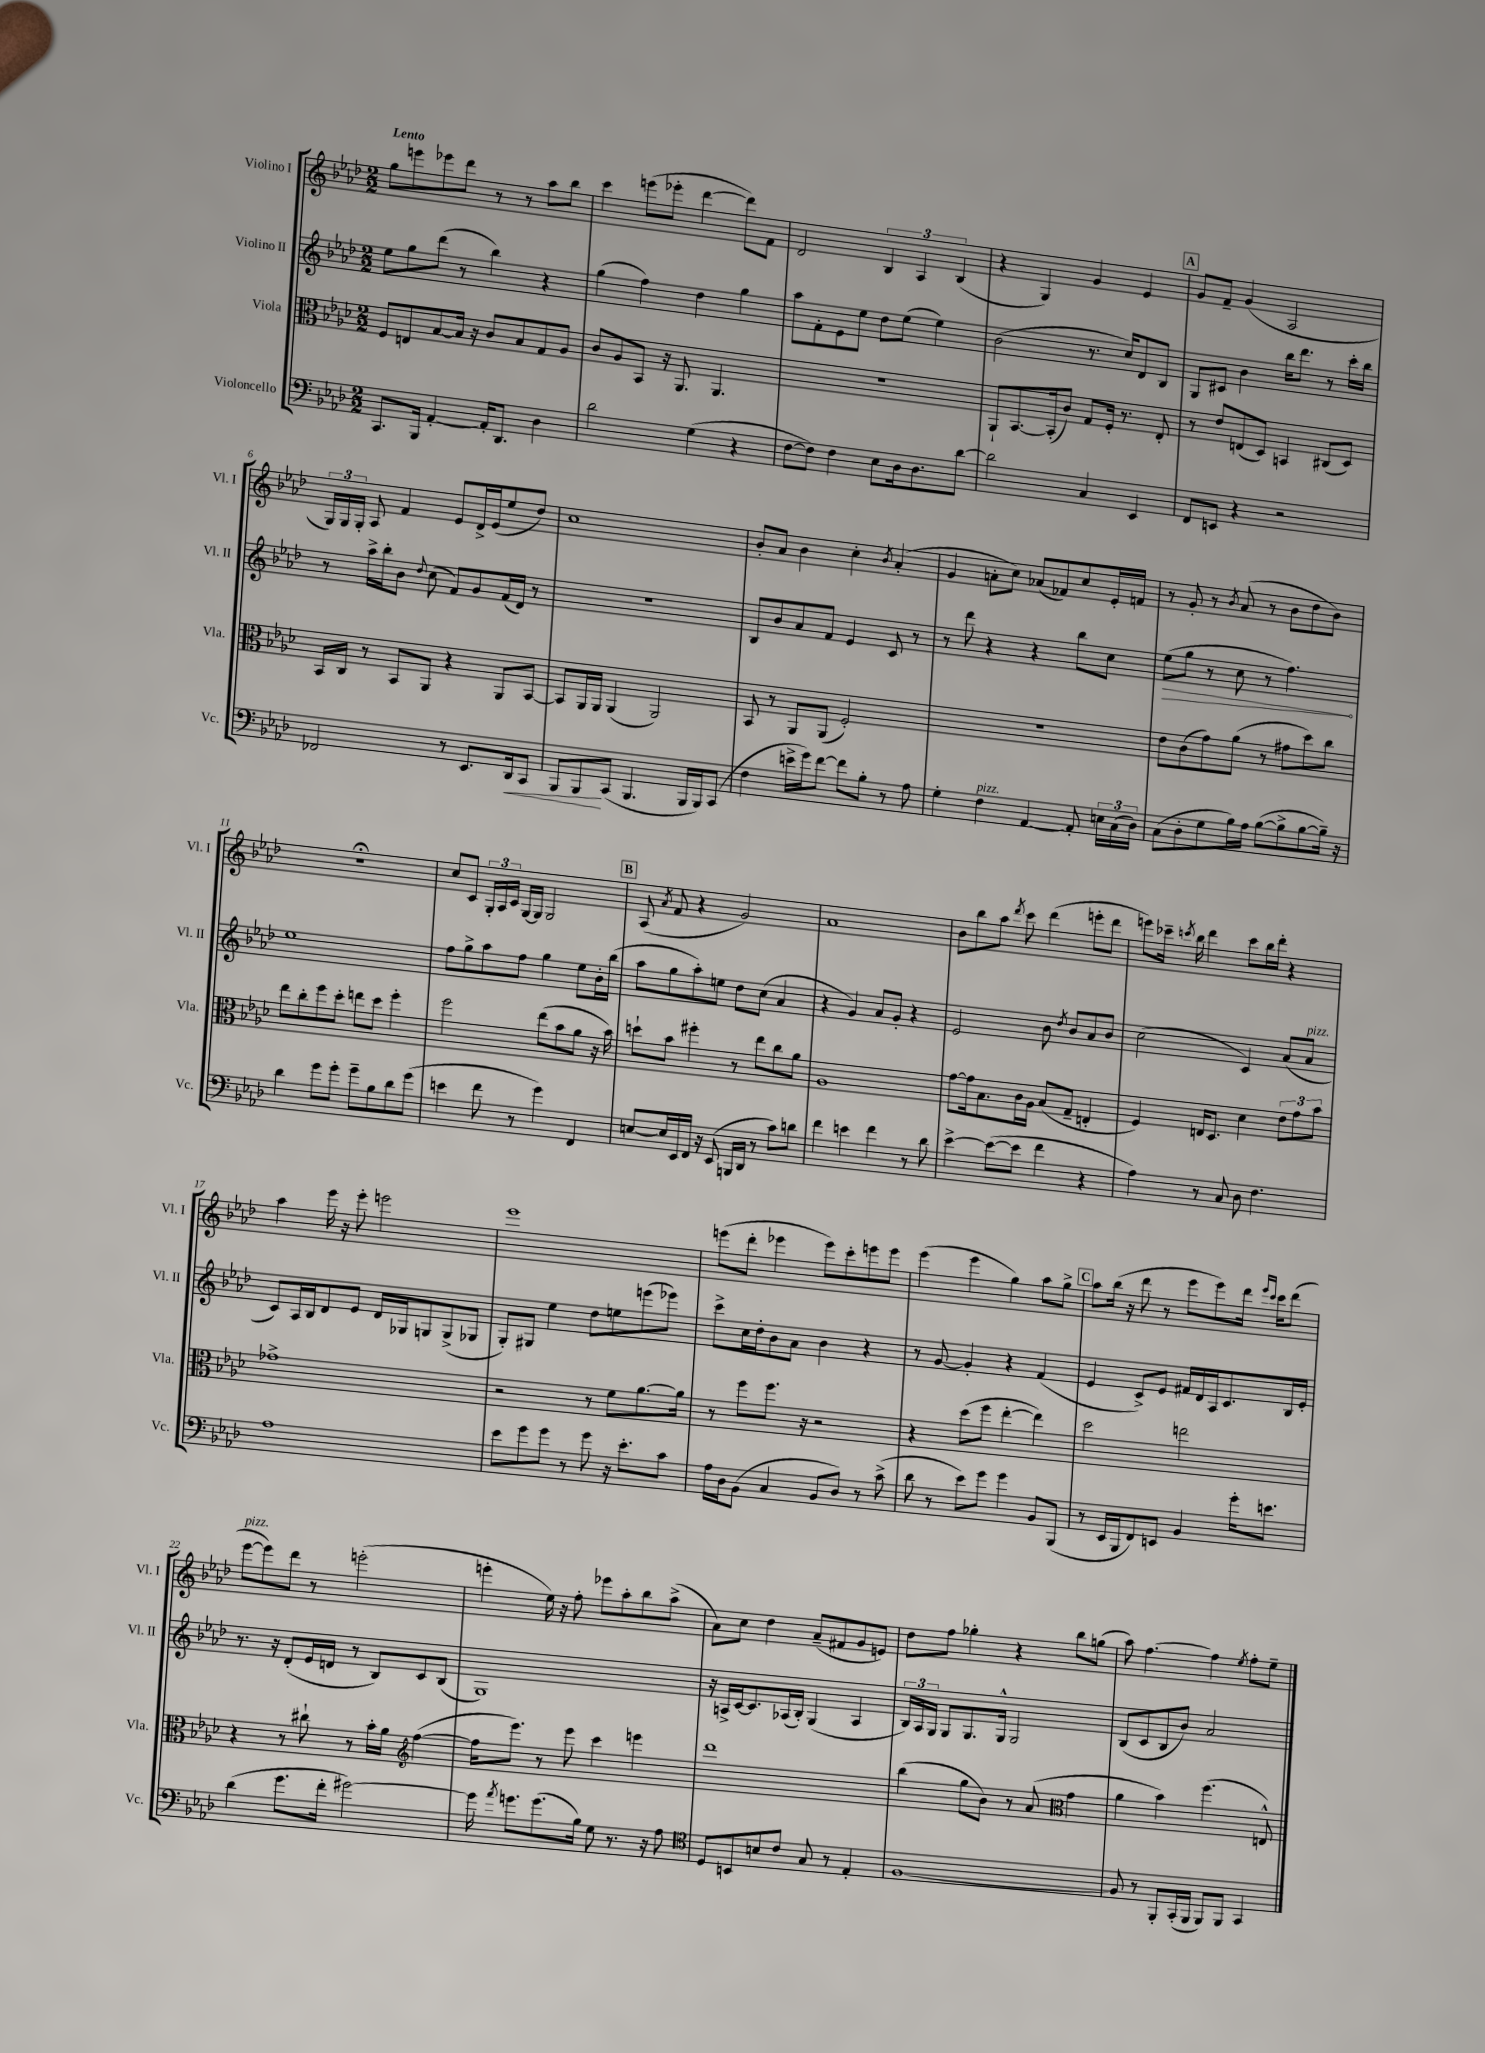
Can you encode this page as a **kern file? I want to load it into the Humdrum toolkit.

**kern	**kern	**kern	**kern
*staff4	*staff3	*staff2	*staff1
*clefF4	*clefC3	*clefG2	*clefG2
*k[b-e-a-d-]	*k[b-e-a-d-]	*k[b-e-a-d-]	*k[b-e-a-d-]
*M2/2	*M2/2	*M2/2	*M2/2
8.CC/L	8F/L	8ee-\L	8gg\L
.	8E/	8gg\	8eee\
16BBB-/Jk	.	.	.
[4AA-'/	[8B-/	(8ddd-\J	8eee-\
.	16B-/]Jk	8r	8ddd-\J
.	16r	.	.
16AA-'/]LK	8c/L	4bb-\)	8r
8.DD-/J	.	.	.
.	8B-/	.	8r
4D-\	8G/	4r	8aa-\L
.	8A-/J	.	8bb-\J
=	=	=	=
2d-\	8c/L	(4gg\	4ccc\
.	8A-/	.	.
.	8BB-/J	4ff\)	(8eee\L
.	16r	.	8eee-'\J
.	8.AA-/	.	.
(4G\	.	4dd-\	[4ddd-\
.	4.AA-/	.	.
4r	.	4gg\	8ddd-\]L)
.	.	.	8f\J
=	=	=	=
[8F\L	1r	8aa-\L	2d-/
8F\]J)	.	8f'\	.
4F\	.	8e-\	.
.	.	8ee-\J	.
8E-\L	.	8dd-\L	6B-/
16D-\k	.	(8ee-\J	.
.	.	.	6A-/
8.D-\	.	.	.
.	.	4ee-\)	.
.	.	.	(6B-/
[8d-\J	.	.	.
=	=	=	=
2d-\]	8AA-`/L	(2b-\	4r
.	[8.BB-/	.	.
.	.	.	4G/)
.	(16BB-'/]k	.	.
.	8c/J)	.	.
4C/	8G/L	8.r	4g/
.	16F'/Jk	.	.
.	8.r	16cc/LK)	.
4EE-/	.	8d-/	4e-/
.	8E-'/	8B-/J	.
=	=	=	=
8FF/L	8r	8G/L	8g/L
8EE/J	8e-/L	8c#/J	8f~/J
4r	(8E/	4b-\	(4g/
.	8D-/J)	.	.
2r	4BB/	16bb-\LK	2A-/
.	.	8.ddd-\J	.
.	(8C#/L	8r	.
.	8D-/J)	16ccc'\LL	.
.	.	16bb-\JJ	.
=	=	=	=
2FF-/	16BB-/LL	8r	24G/LL)
.	.	.	24G/
.	16C/JJ	.	.
.	.	.	24G'/JJ
.	8r	16aa-^\LL	8A-/
.	.	16bb-'\J	.
.	8BB-/L	8b-\J	4f/
.	.	8qqdd-/	.
.	8AA-/J	(8cc\	.
8r	4r	8f/L)	8e-/L
8.EE-/L	.	8g/	16d-^/L
.	.	.	(16e-/J
.	8AA-/L	(16f/L	8ee-/
16DD-/k	.	16d-/JJ)	.
8CC/J	[8BB-/J	8r	8dd-/J)
=	=	=	=
8BBB-/L	8BB-/]L	1r	1cc
8BBB-/	16AA-/L	.	.
.	16AA-/JJ	.	.
(8CC/J	(4AA-/	.	.
4.BBB-/	.	.	.
.	2AA-/)	.	.
16BBB-/LL	.	.	.
16BBB-/J)	.	.	.
(8CC/J	.	.	.
=	=	=	=
4F\	8BB-/	8B-/L	8b-'/L
.	8r	8b-/	8a-/J
16e^\LL	8AA-/L	8a-/	4b-\
16g\J)	.	.	.
[8f\J	(8AA-/J	8f/J	.
8f\]L	2F'/)	4e-/	4cc'\
8B-'\J	.	.	.
.	.	.	8qb-/
8r	.	8c/	(4a-'/
8A-\	.	8r	.
=	=	=	=
4G'\	1r	8r	4g/
.	.	8ddd-\	.
4F\	.	4r	8a'\L
.	.	.	8cc\J)
[4AA-/	.	4r	(8a-/L
.	.	.	8f-/)
8AA-'/]	.	8bb-\L	8cc/
24E\LL	.	8cc\J	16e-'/L
(24C\	.	.	.
.	.	.	16f/JJ
24D-\JJ)	.	.	.
=	=	=	=
(8C\L	8e-\L	(8ee-\L	8r
8D-'\	(8c\	8gg\J	8g'/
8G\	8g\)	8r	8r
.	.	.	8qb-/
16B-\L)	(8a-\J	8cc\	(8a-/
16A-\JJ	.	.	.
([8B-\L	8r	8r	8r
8B-^\]	8g#\L	4.ff\)	8b-\L
[8B-\	8dd-\)	.	8dd-\
16B-~\]Jk)	8cc\J	.	8b-\J)
16r	.	.	.
=	=	=	=
4d-\	8ee-\L	1ee-	1r;
.	8cc'\	.	.
8g\L	8ff\	.	.
8g'\J	8dd-'\J	.	.
8g~\L	8ee\L	.	.
8B-\	8dd-\J	.	.
8d-\	4ff'\	.	.
(8g\J	.	.	.
=	=	=	=
4e\	2ff\	8ff\L	8cc/L
.	.	8gg^\	8c/J
8f\	.	8aa-\	24G'/LL
.	.	.	24A-/
.	.	.	24c/JJ
8r	.	8ff\J	[16G/LL
.	.	.	16G/]JJ
4g\)	(8ee-\L	4gg\	2G/
.	8b-\	.	.
4FF/	8a-\J	8ee-\L	.
.	16r	16b-'\L	.
.	16b-\)	(16bb-\JJ	.
=	=	=	=
[8E/L	8dd`\L	8aa-\L	(8A-/
.	.	.	8qa-/
16E/]L	8b-\J	8gg\	8f/
16EE-/	.	.	.
16FF/JJ	4ff#'\	8aa-'\)	4r
16r	.	.	.
(8EE-/	.	8ee\J	.
16BBB/LL	8r	8dd-\L	2g/)
16DD-/JJ	.	.	.
8r	8ee-\L	(8cc\J	.
8c\L)	8cc\	4a-/	.
8d\J	8a-\J	.	.
=	=	=	=
4f\	1A-	4r	1a-
4e\	.	4g/)	.
4f\	.	8a-/L	.
.	.	8g'/J	.
8r	.	4r	.
8d-\	.	.	.
=	=	=	=
[4e-^\	[8g\L	2e-/	8b-\L
.	16g\]k	.	8bb-\
.	8.B-\	.	.
(8e-\_L	.	.	8aa-\J
.	.	.	8qddd-/
8e-\]J	16c\L	.	8ccc\
.	16A-\JJ	.	.
4f\	(8B-/L	8b-\	(4ddd-\
.	.	8qdd-/	.
.	8G~/J	8b-/L	.
4r	4E'/	8a-/	8eee'\L
.	.	8b-/J	8ddd-\J
=	=	=	=
4A-\)	4F/)	(2cc\	8eee\L)
.	.	.	16ccc-~\Jk
.	.	.	8qccc/
.	.	.	16bb-\
8r	16E/LK	.	4ddd-\
.	8.D-/J	.	.
8C/	.	.	.
8D-\	4d-\	4c/)	8ccc\L
4.F\	.	.	16bb-\L
.	.	.	16ddd-'\JJ
.	12e-\L	(8a-/L	4r
.	12g\	.	.
.	.	8a-/J	.
.	12b-\J	.	.
=	=	=	=
1A-	1g-^	8c/L)	4aa-\
.	.	16A-/L	.
.	.	16B-/J	.
.	.	8d-/	16eee-\
.	.	.	16r
.	.	8e-/J	8eee-'\
.	.	16d-/LL	2eee\
.	.	16G-/J	.
.	.	8G/	.
.	.	(8G^/	.
.	.	8G-/J	.
=	=	=	=
8e-\L	2r	8G'/L)	1eee-
8g\	.	8G#/J	.
8g\J	.	4ee-\	.
8r	.	.	.
8g\	8r	8dd-\L	.
16r	8f\L	8ee\	.
8.e-'\L	.	.	.
.	[8.a-\	(8eee\	.
8c\J	.	8eee-\J)	.
.	16a-\]Jk	.	.
=	=	=	=
16A-\LL	8r	8ccc^\L	(8eee\L
16D-\J	.	.	.
(8BB-\J	8ff\L	16cc\L	8ddd-'\J
.	.	16dd-'\J	.
4C/	8.ff\J	8b-\	4eee-\
.	.	8a-\J	.
.	16r	.	.
8BB-/L	2r	4b-\	8eee-\L)
8D-/J)	.	.	8ccc'\
8r	.	4r	8eee\
(8c^\	.	.	8eee\J
=	=	=	=
8d-\	4r	8r	(4eee-\
8r	.	[8g/	.
8e-\L)	(8dd-\L	4g'/]	4eee-\
8g\J	8ff\J	.	.
4g\	[4ee-'\	4r	4gg\)
8BB-/L	4ee-\])	(4f/	8aa-\L
(8BBB-/J	.	.	8gg^\J
=	=	=	=
8r	2dd-\	4e-/	8aa-\L
16EE-/LL	.	.	(16bb-\Jk
16BBB-/J	.	.	16r
8FF/)	.	8c^/L)	8ddd-\
8EE/J	.	8e-/J	8r
4BB-/	2ee\	16f#/LL	8eee-\L
.	.	16d-/	.
.	.	16A-/J	8eee-\)
.	.	8.c/	.
16g'\LK	.	.	16ddd-\Jk
.	.	.	16qqeee-/LL
.	.	.	16qqccc/JJ
8.e\J	.	.	16ccc\LK
.	.	16B-/L	(8ddd-\J
.	.	16e-'/JJ	.
=	=	=	=
(4d-\	4r	8.r	[8eee-\L
.	.	.	8eee-\])
.	.	16r	.
8.g\L	8r	(8d-'/L	8ddd-\J
.	8cc#`\	16e-/L	8r
16f'\Jk	.	16d/JJ	.
[2g#\)	8r	8r	(2eee'\
.	16b-'\LL	8B-/L)	.
.	16a-\JJ	.	.
*	*clefG2	*	*
.	([4ff\	8c/	.
.	.	(8B-/J	.
=	=	=	=
16g#\]	16ff\]LK	1G)	4eee'\
8qa-/	.	.	.
8.g\L	8.eee-\J)	.	.
(8.g\	8r	.	16ee-\)
.	.	.	16r
.	8eee-\	.	8ff'\
16B-\Jk)	.	.	.
8G\	4ccc\	.	8eee-\L
8.r	.	.	8aa-'\
.	4eee\	.	8bb-\
16r	.	.	.
8A-\	.	.	(8aa-^\J
=	=	=	=
*clefC4	*	*	*
8D-/L	1ddd-	16r	8a-\L)
.	.	16A^/LL	.
8BB/	.	[16c/J	8cc\J
.	.	8.c/]	.
8B/	.	.	4dd-\
8c/J	.	(16A-/L	.
.	.	16B-'/JJ)	.
8G/	.	(4G/	(8a-~/L
8r	.	.	8f#/
4E-'/	.	4A-/	8g/
.	.	.	8e/J)
=	=	=	=
[1F	(4bb-\	24B-/LL)	8dd-\L
.	.	24A-/	.
.	.	24G/JJ	.
.	.	8G/L	8ff\J
.	8gg\L	8.G/	4gg-'\
.	8b-\J)	.	.
.	.	16G^^/Jk	.
.	8r	2G/	4r
.	(8a-/	.	.
*	*clefC3	*	*
.	4g\	.	8bb-\L
.	.	.	(8gg\J
=	=	=	=
8F/]	4a-\	(8B-/L	8aa-\)
8r	.	8c/	[4.ff\
8FF'/L	4b-\)	8B-/	.
(16GG'/L	.	8b-/J)	.
16FF/JJ	.	.	.
8FF/L)	(4.ff\	2a-/	4ff\]
8FF/J	.	.	.
.	.	.	8qee-/
4GG/	.	.	8ff'\L
.	8E^^/)	.	8ee-~\J
==	==	==	==
*-	*-	*-	*-
